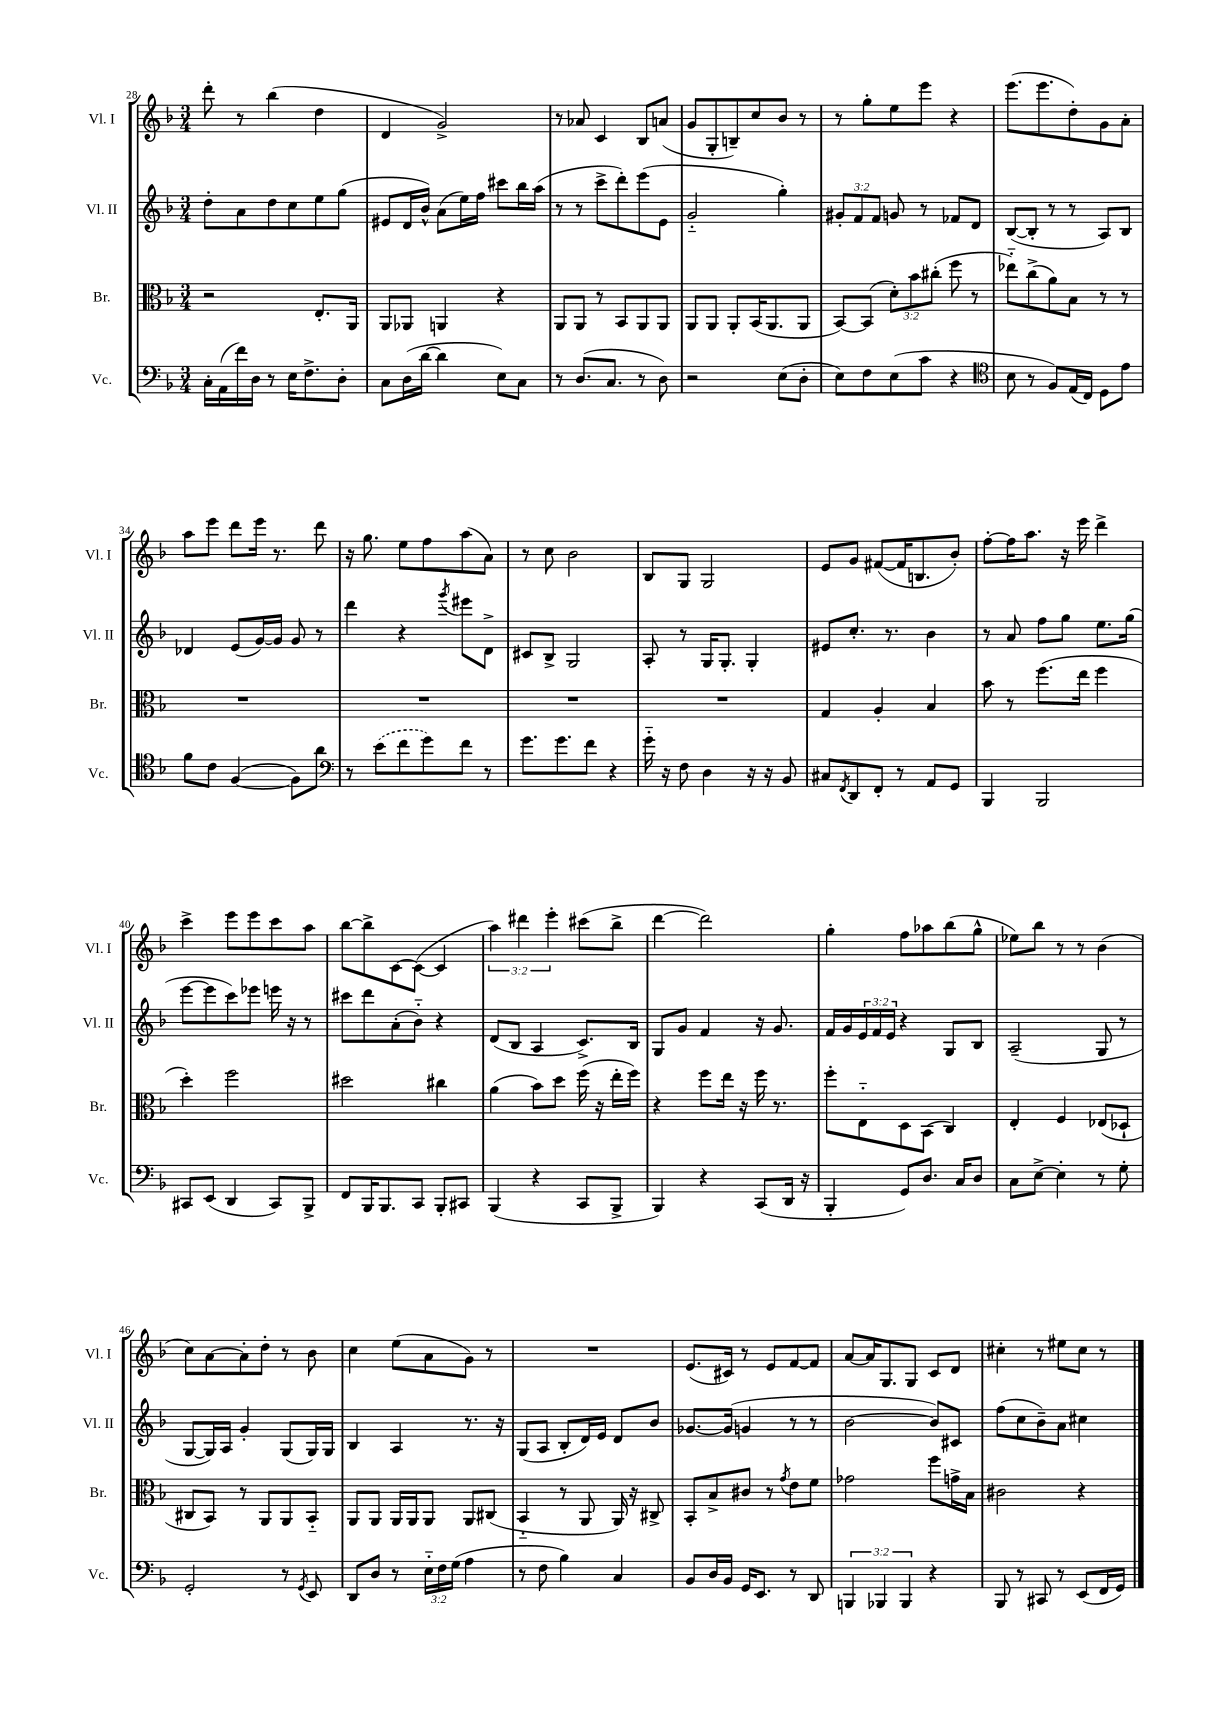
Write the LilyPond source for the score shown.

<<
\new StaffGroup <<
\new Staff = "s0" \with { instrumentName = "Vl. I" shortInstrumentName = "Vl. I" } {
    \clef treble \key f \major \numericTimeSignature \time 3/4 \override Staff.TupletNumber.text = #tuplet-number::calc-fraction-text
    d'''8-. r8 bes''4( d''4 |
    d'4 g'2->) |
    r8 aes'8 c'4 bes8 a'8( |
    g'8 g8-. b8--) c''8 bes'8 r8 |
    r8 g''8-. e''8 e'''8 r4 |
    e'''8.( e'''8. d''8-.) g'8 a'8-. |
    a''8 e'''8 d'''8 e'''16 r8. d'''8 |
    r16 g''8. e''8 f''8 a''8( a'8) |
    r8 c''8 bes'2 |
    bes8 g8 g2 |
    e'8 g'8 fis'8~( fis'16 b8. bes'8-.) |
    f''8~-. f''16 a''8. r16 e'''16 d'''4-> |
    c'''4-> e'''8 e'''8 c'''8 a''8 |
    bes''8~ bes''8-> c'8~ c'8~( c'4 |
    \tuplet 3/2 { a''4) dis'''4 e'''4-. } cis'''8( bes''8-> |
    d'''4~ d'''2) |
    g''4-. f''8 aes''8 bes''8( g''8-^ |
    ees''8) bes''8 r8 r8 bes'4( |
    c''8) a'8~ a'8-. d''8-. r8 bes'8 |
    c''4 e''8( a'8 g'8) r8 |
    R2. |
    e'8.( cis'16) r8 e'8 f'8~ f'8 |
    a'8~ a'16 g8. g8 c'8 d'8 |
    cis''4-. r8 eis''8 cis''8 r8 \bar "|." |
}
\new Staff = "s1" \with { instrumentName = "Vl. II" shortInstrumentName = "Vl. II" } {
    \clef treble \key f \major \numericTimeSignature \time 3/4 \override Staff.TupletNumber.text = #tuplet-number::calc-fraction-text
    d''8-. a'8 d''8 c''8 e''8 g''8( |
    eis'8 d'16 bes'16-^) a'8( e''16) f''16 cis'''8 bes''16 a''16( |
    r8 r8 c'''8-> d'''8-.) e'''8( e'8 |
    g'2-_ g''4-.) |
    \tuplet 3/2 { gis'8-. f'8 f'8 } g'8 r8 fes'8 d'8 |
    bes8~( bes8-. r8 r8 a8) bes8 |
    des'4 e'8( g'16~) g'16 g'8 r8 |
    d'''4 r4 \acciaccatura { g'''8 } eis'''8 d'8-> |
    cis'8 bes8-> g2 |
    a8-. r8 g16 g8.-. g4-. |
    eis'8 c''8.-. r8. bes'4 |
    r8 a'8 f''8 g''8 e''8. g''16( |
    e'''8~ e'''8 c'''8) ees'''8 e'''16 r16 r8 |
    cis'''8 d'''8 a'8-.( bes'8-_) r4 |
    d'8( bes8 a4 c'8.->) bes16 |
    g8 g'8 f'4 r16 g'8. |
    f'16 g'16 \tuplet 3/2 { e'16 f'16 e'16 } r4 g8 bes8 |
    a2--( g8 r8 |
    g8~ g16) a16 g'4-. g8( g16) g16 |
    bes4 a4 r8. r16 |
    g8( a8 bes8-. d'16) e'16 d'8 bes'8 |
    ges'8.~ ges'16( g'4 r8 r8 |
    bes'2~ bes'8) cis'8 |
    f''8( c''8 bes'8--) a'8 cis''4 \bar "|." |
}
\new Staff = "s2" \with { instrumentName = "Br." shortInstrumentName = "Br." } {
    \clef alto \key f \major \numericTimeSignature \time 3/4 \override Staff.TupletNumber.text = #tuplet-number::calc-fraction-text
    r2 e8.-. a,16 |
    a,8 aes,8 a,4 r4 |
    a,8 a,8 r8 bes,8 a,8 a,8 |
    a,8 a,8 a,8-. bes,16( a,8. a,8 |
    bes,8~) bes,8( \tuplet 3/2 { d'8-.) bes'8 cis''8-.( } f''8 r8 |
    ees''8-_) c''8->( a'8) bes8 r8 r8 |
    R2. |
    R2. |
    R2. |
    R2. |
    g4 a4-. bes4 |
    bes'8 r8 f''8.( e''16 f''4 |
    d''4-.) f''2 |
    dis''2 cis''4 |
    a'4( bes'8) d''8 f''16( r16 e''16-. f''16) |
    r4 f''8 e''16 r16 f''16 r8. |
    f''8-. e8-_ d8 bes,8( c4) |
    e4-. f4 ees8( des8-! |
    cis8 bes,8) r8 a,8 a,8 bes,8-_ |
    a,8 a,8 a,16 a,16 a,8 a,8 cis8( |
    bes,4-_ r8 a,8 a,16) r16 cis8-> |
    bes,8-. bes8-> cis'8 r8 \acciaccatura { g'8 } e'8 f'8 |
    ges'2 f''8 g'16-> bes16 |
    cis'2 r4 \bar "|." |
}
\new Staff = "s3" \with { instrumentName = "Vc." shortInstrumentName = "Vc." } {
    \clef bass \key f \major \numericTimeSignature \time 3/4 \override Staff.TupletNumber.text = #tuplet-number::calc-fraction-text
    c16-. a,16( f'16) d16 r8 e16 f8.-> d8-. |
    c8 d16( d'16~ d'4 e8) c8 |
    r8 d8.( c8. r8 d8) |
    r2 e8( d8-. |
    e8) f8 e8( c'8 r4 |
    \clef tenor bes8 r8 f8) e16( c16) d8 e'8 |
    f'8 c'8 f4~( f8) a'8 |
    \clef bass r8 \once \slurDashed e'8( f'8 g'8) f'8 r8 |
    g'8. g'8. f'8 r4 |
    g'16-_ r16 f8 d4 r16 r16 bes,8 |
    cis8 \acciaccatura { f,8 } d,8 f,8-. r8 a,8 g,8 |
    bes,,4 bes,,2 |
    cis,8 e,8( d,4 cis,8) bes,,8-> |
    f,8 bes,,16 bes,,8. c,8 bes,,8-. cis,8 |
    bes,,4( r4 c,8 bes,,8-> |
    bes,,4) r4 c,8( d,16 r16 |
    bes,,4-. g,8) d8. c16 d8 |
    c8 e8~-> e4-. r8 g8-. |
    g,2-. r8 \acciaccatura { g,8 } e,8 |
    d,8 d8 r8 \tuplet 3/2 { e16-_ f16 g16( } a4 |
    r8 f8 bes4) c4 |
    bes,8 d16 bes,16 g,16 e,8. r8 d,8 |
    \tuplet 3/2 { b,,4 bes,,4 bes,,4 } r4 |
    bes,,8 r8 cis,8 r8 e,8( f,16 g,16) \bar "|." |
}
>>
>>
\layout { \context { \Score currentBarNumber = #28 } }
